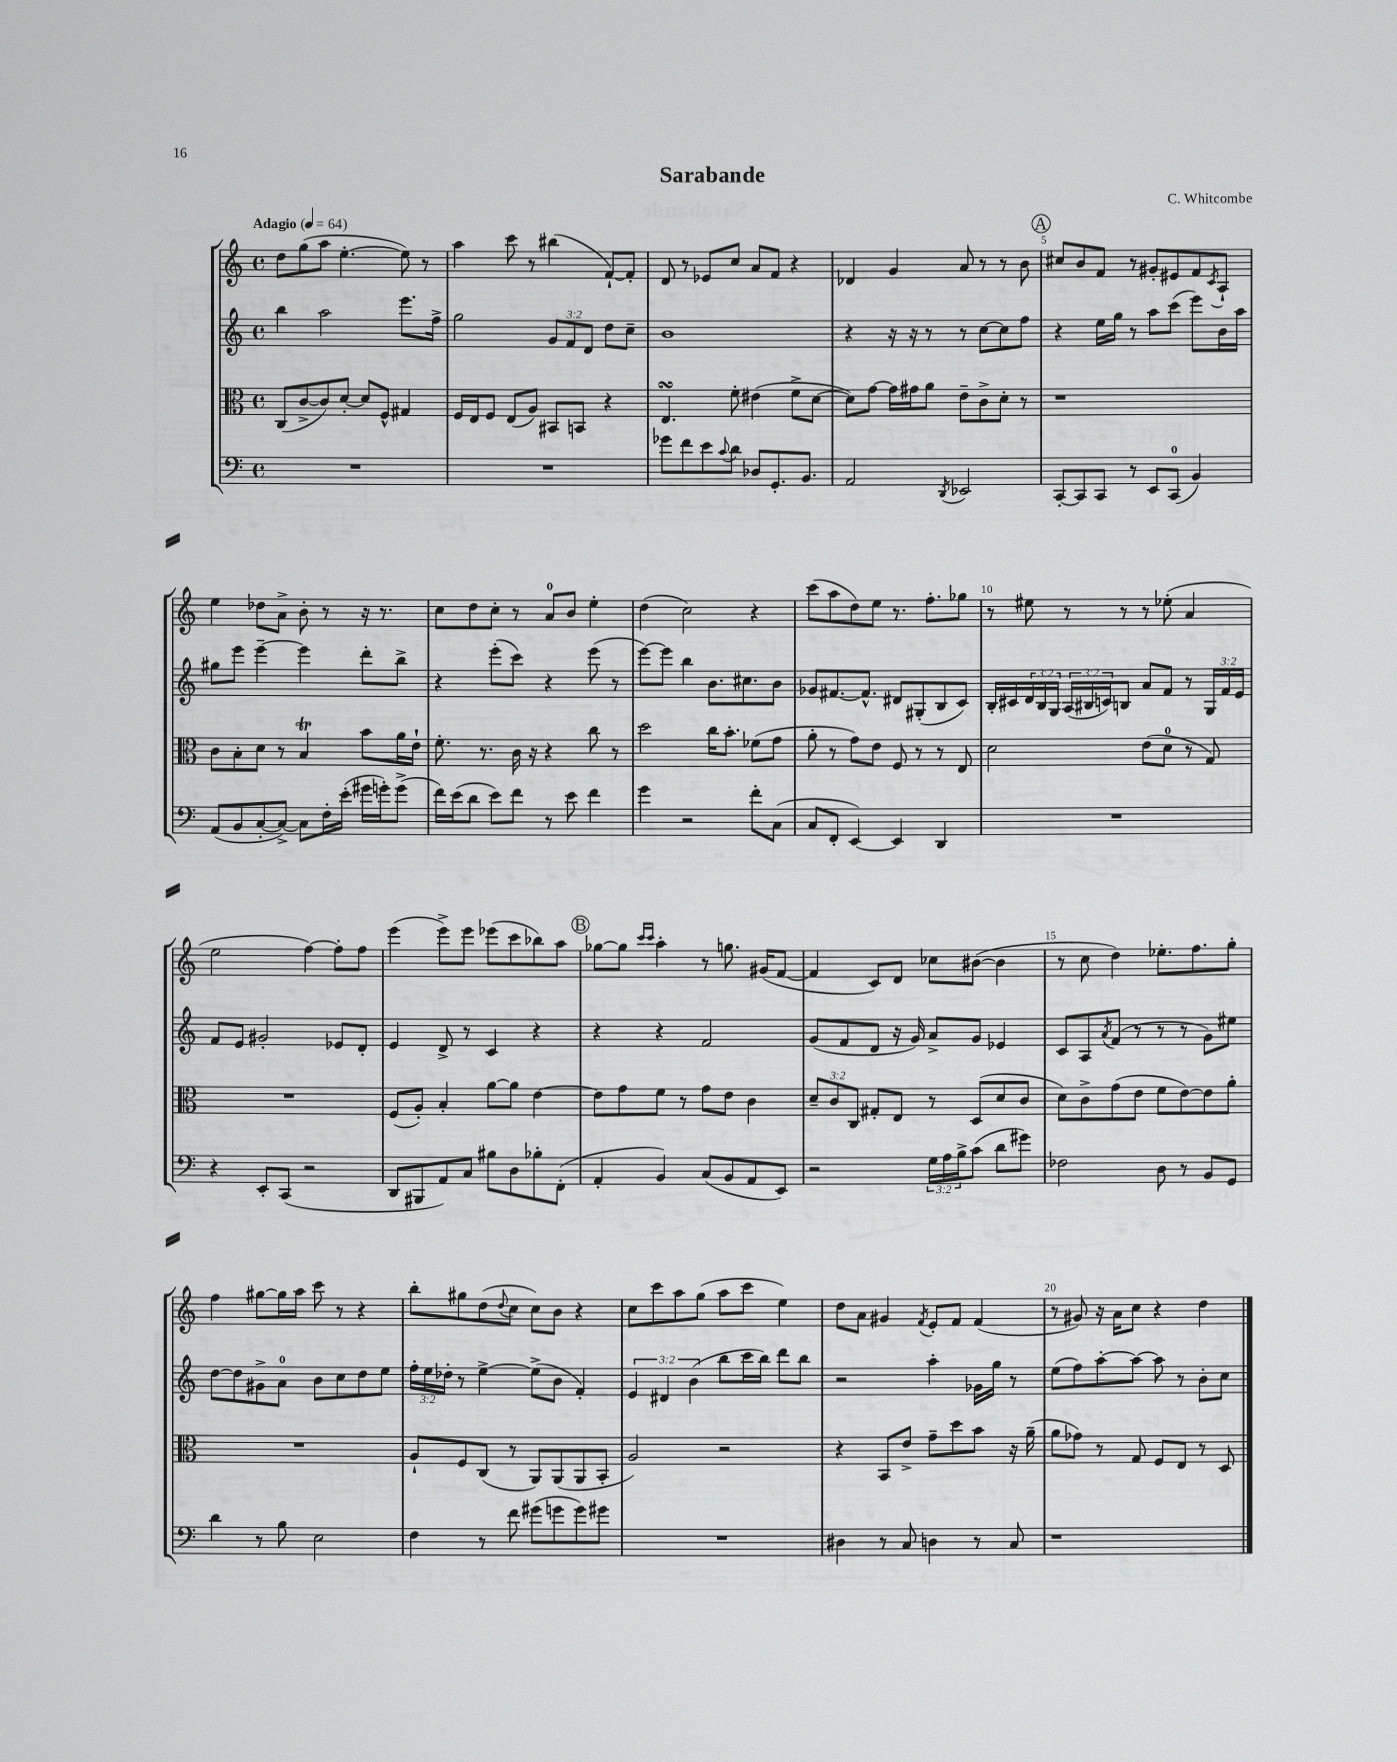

**kern	**kern	**kern	**kern
*part4	*part3	*part2	*part1
*staff4	*staff3	*staff2	*staff1
*clefF4	*clefC3	*clefG2	*clefG2
*k[]	*k[]	*k[]	*k[]
*M4/4	*M4/4	*M4/4	*M4/4
*met(c)	*met(c)	*met(c)	*met(c)
*MM64	*MM64	*MM64	*MM64
=1	=1	=1	=1
!	!	!	!LO:TX:a:B:t=Adagio
1r	(8C/L	4bb\	8dd\L
.	[8c^/	.	(8gg\
.	8c/])	2aa\	8aa\J
.	[8d'/J	.	[4.ee'\
.	8d/L]	.	.
.	8F^^/J	.	.
.	4G#X/	8.eee\L	8ee\])
.	.	.	8r
.	.	16ff^\Jk	.
=2	=2	=2	=2
1r	16F/LL	2gg\	4aa\
.	16E/J	.	.
.	8F/J	.	.
.	(8E/L	.	8ccc\
.	8A/J)	.	8r
.	8BB#X/L	12g/L	(4bb#X\
.	.	12f/	.
.	8BBn/J	.	.
.	.	12d/J	.
.	4r	8dd\L	[8f`/L)
.	.	8cc~\J	8f'/J]
=3	=3	=3	=3
8g-X\L	4.EsSsS/	1b	8d/
8f\	.	.	8r
8e\	.	.	8e-X/L
8qqc/	.	.	.
8d\J	8f'\	.	8cc/J
8D-X/L	(4e#X\	.	8a/L
8.GG'/	.	.	8f/J
.	8f^\L	.	4r
8.BB/J	.	.	.
.	[8d\J	.	.
=4	=4	=4	=4
2AA/	8d\L])	4r	4d-X/
.	[8g\J	.	.
.	16g\LL]	16r	4g/
.	16g#X\J	16r	.
.	8a\J	8r	.
8qDD/	.	.	.
2EE-X/	8e~\L	8r	8a/
.	8c^\	[8cc\L	8r
.	8d'\J	8cc\]	8r
.	8r	8ff\J	8b\
!!LO:REH:place=s1:t=A
=5	=5	=5	=5
[8CC'/L	1r	4r	8cc#X/L
8CC/]	.	.	8b/
8CC/J	.	16ee\LL	8f/J
.	.	16gg\JJ	.
8r	.	8r	8r
8EE/L	.	8aa\L	8g#X'/L
(8CC/J	.	(8ccc\J	8e#X/
4BB/)	.	8eee\L)	8f/
.	.	.	8qc/
.	.	16b\L	8A`/J
.	.	16aa\JJ	.
!!LO:LB:g=z
=6	=6	=6	=6
(8AA/L	8c\L	8gg#X\L	4ee\
8BB/	8B'\	8eee\J	.
[8C'/	8d\J	[4eee~\	8dd-X\L
8C^/J_)	8r	.	8a^\J
8C\L]	4Bt/	4eee\]	8b'\
16F'\L	.	.	8r
(16e'\JJ	.	.	.
16g#X\LL	8b\L	8ddd'\L	16r
16gn'\J)	.	.	8.r
(8g^\J	16a\L	8bb^\J	.
.	16e`\JJ	.	.
=7	=7	=7	=7
16f\LL)	8.f'\	4r	8cc\L
(16e\J	.	.	.
8d\J	.	.	8dd\
.	8.r	.	.
8e\L)	.	(8eee'\L	8cc'\J
8f\J	16c\	8ccc\J)	8r
.	16r	.	.
8r	4r	4r	8a/L
8e\	.	.	8b/J
4f\	8cc\	(8eee\	4ee'\
.	8r	8r	.
=8	=8	=8	=8
4g\	2dd\	[8eee\L)	(4dd\
.	.	8eee\J]	.
2r	.	4bb\	2cc\)
.	16cc\KL	8.b\L	.
.	8.b'\J	.	.
.	.	8.cc#X\	.
8f'\L	(8f-X\L	.	4r
(8C\J	8g\J	8b\J	.
=9	=9	=9	=9
8C/L	8a'\	8g-X/L	(8ccc\L
8FF'/J	8r	[8.f#X/	8aa\
[4EE/)	8g\L)	.	8dd\)
.	.	8.f#^^/J]	.
.	8e\J	.	8ee\J
4EE/]	8F/	8d#X/L	8.r
.	8r	(8G#X'/	.
.	.	.	8.ff'\L
4DD/	8r	8B/	.
.	8E/	8c/J)	8gg-X\J
=10	=10	=10	=10
1r	2d\	16B'/LL	8r
.	.	16c#X/	.
.	.	24d/	8ee#X\
.	.	24B/	.
.	.	24G/JJ	.
.	.	(24A/LL	8r
.	.	24B#X/	.
.	.	24cn/J)	.
.	.	8Bn/J	8r
.	(8e\L	8a/L	8r
.	8d\J	8f/J	(8ee-X'\
.	8r	8r	4a/
.	8G/)	24G/LL	.
.	.	24f/	.
.	.	24e/JJ	.
!!LO:LB:g=z
=11	=11	=11	=11
4r	1r	8f/L	2ee\
.	.	8e/J	.
8EE'/L	.	2g#X'/	.
(8CC/J	.	.	.
2r	.	.	[4ff\)
.	.	8e-X/L	8ff'\L]
.	.	8d'/J	8ff\J
=12	=12	=12	=12
8DD/L	(8F/L	4e/	(4eee\
8BBB#X/	8A'/J)	.	.
8AA/)	4B'/	8d^/	8eee^\L)
8C/J	.	8r	8eee\J
8B#X\L	[8a\L	4c/	(8eee-X\L
8D\	8a\J]	.	8ccc\
8B-X'\	[4e\	4r	8bb-X\)
(8FF'\J	.	.	8aa\J
!!LO:REH:place=s1:t=B
=13	=13	=13	=13
4AA'/	8e\L]	4r	[8gg-X\L
.	8g\	.	8gg-\J]
.	.	.	16qqccc/LL
.	.	.	16qqccc/JJ
4BB/)	8f\J	4r	4aa'\
.	8r	.	.
(8C/L	8g\L	2f/	8r
8BB/	8e\J	.	8.ggn\
8AA/	4c\	.	.
.	.	.	(16g#X/KL
8EE/J)	.	.	[8f/J
=14	=14	=14	=14
2r	12d~/L	(8g/L	4f/]
.	12c/	.	.
.	.	8f/	.
.	12C/J	.	.
.	8G#X'/L	8d/J	8c/L)
.	8E/J	16r	8d/J
.	.	16g/)	.
24G\LL	8r	8a^/L	8cc-X\L
24A\	.	.	.
24B^\J	.	.	.
(8c\J	(8D/L	8g/J	([8b#X\J
8d\L	8d/	4e-X/	4b#\]
8g#X\J)	8c/J	.	.
=15	=15	=15	=15
2F-X\	8d\L)	8c/L	8r
.	8c^\	8A/	8cc\
.	.	8qa/	.
.	(8g\	(8f/J	4dd\)
.	8e\J	8r	.
8D\	8f\L	8r	8.ee-X'\L
8r	[8e\)	8r	.
.	.	.	8.ff\
8BB/L	8e\]	8g\L)	.
8GG/J	8a'\J	8ee#X\J	8gg'\J
!!LO:LB:g=z
=16	=16	=16	=16
4d\	1r	[8dd\L	4ff\
.	.	8dd\]	.
8r	.	8g#X^\	[8gg#X\L
8B\	.	8a\J	16gg#\L]
.	.	.	16aa\JJ
2E\	.	8b\L	8ccc\
.	.	8cc\	8r
.	.	8dd\	4r
.	.	8ee\J	.
=17	=17	=17	=17
4F\	8A`/L	24ff'\LL	8bb'\L
.	.	24ee\	.
.	.	24dd-X'\JJ	.
.	8F/	8r	8gg#X\
8r	(8C/J	[4ee^\	(8dd\
.	.	.	8qqdd/
8f\	8r	.	8cc\J
(8g#X\L	8AA/L)	(8ee^\L]	8cc\L)
8gn\	(8AA/	8b\J	8b\J
8g\)	8AA/	4f'/)	4r
8g#X\J	8BB'/J	.	.
=18	=18	=18	=18
1r	2A/)	6e/	8cc\L
.	.	.	8ccc\
.	.	6d#X/	.
.	.	.	8aa\
.	.	(6b\	.
.	.	.	(8gg\J
.	2r	8bb\L	8aa\L
.	.	16ccc\L	8ccc\J
.	.	16bb\JJ)	.
.	.	8ddd\L	4ee\)
.	.	8bb\J	.
=19	=19	=19	=19
4D#X\	4r	2r	8dd\L
.	.	.	8a\J
8r	8BB/L	.	4g#X/
8C/	8e^/J	.	.
.	.	.	8qf/
4Dn\	8g~\L	4aa'\	8e'/L
.	8dd\	.	8f/J
8r	8b\J	16g-X\LL	(4f/
.	.	16gg\JJ	.
8C/	16r	8r	.
.	(16a~\	.	.
=20	=20	=20	=20
1r	8a\L	(8ee\L	8r
.	8g-X\J)	8ff\)	8g#X/)
.	8r	[8aa'\	16r
.	.	.	16a\KL
.	8G/	8aa\J_	8cc\J
.	8F/L	8aa\]	4r
.	8E/J	8r	.
.	8r	8b'\L	4dd\
.	8D/	8cc\J	.
==	==	==	==
*-	*-	*-	*-
